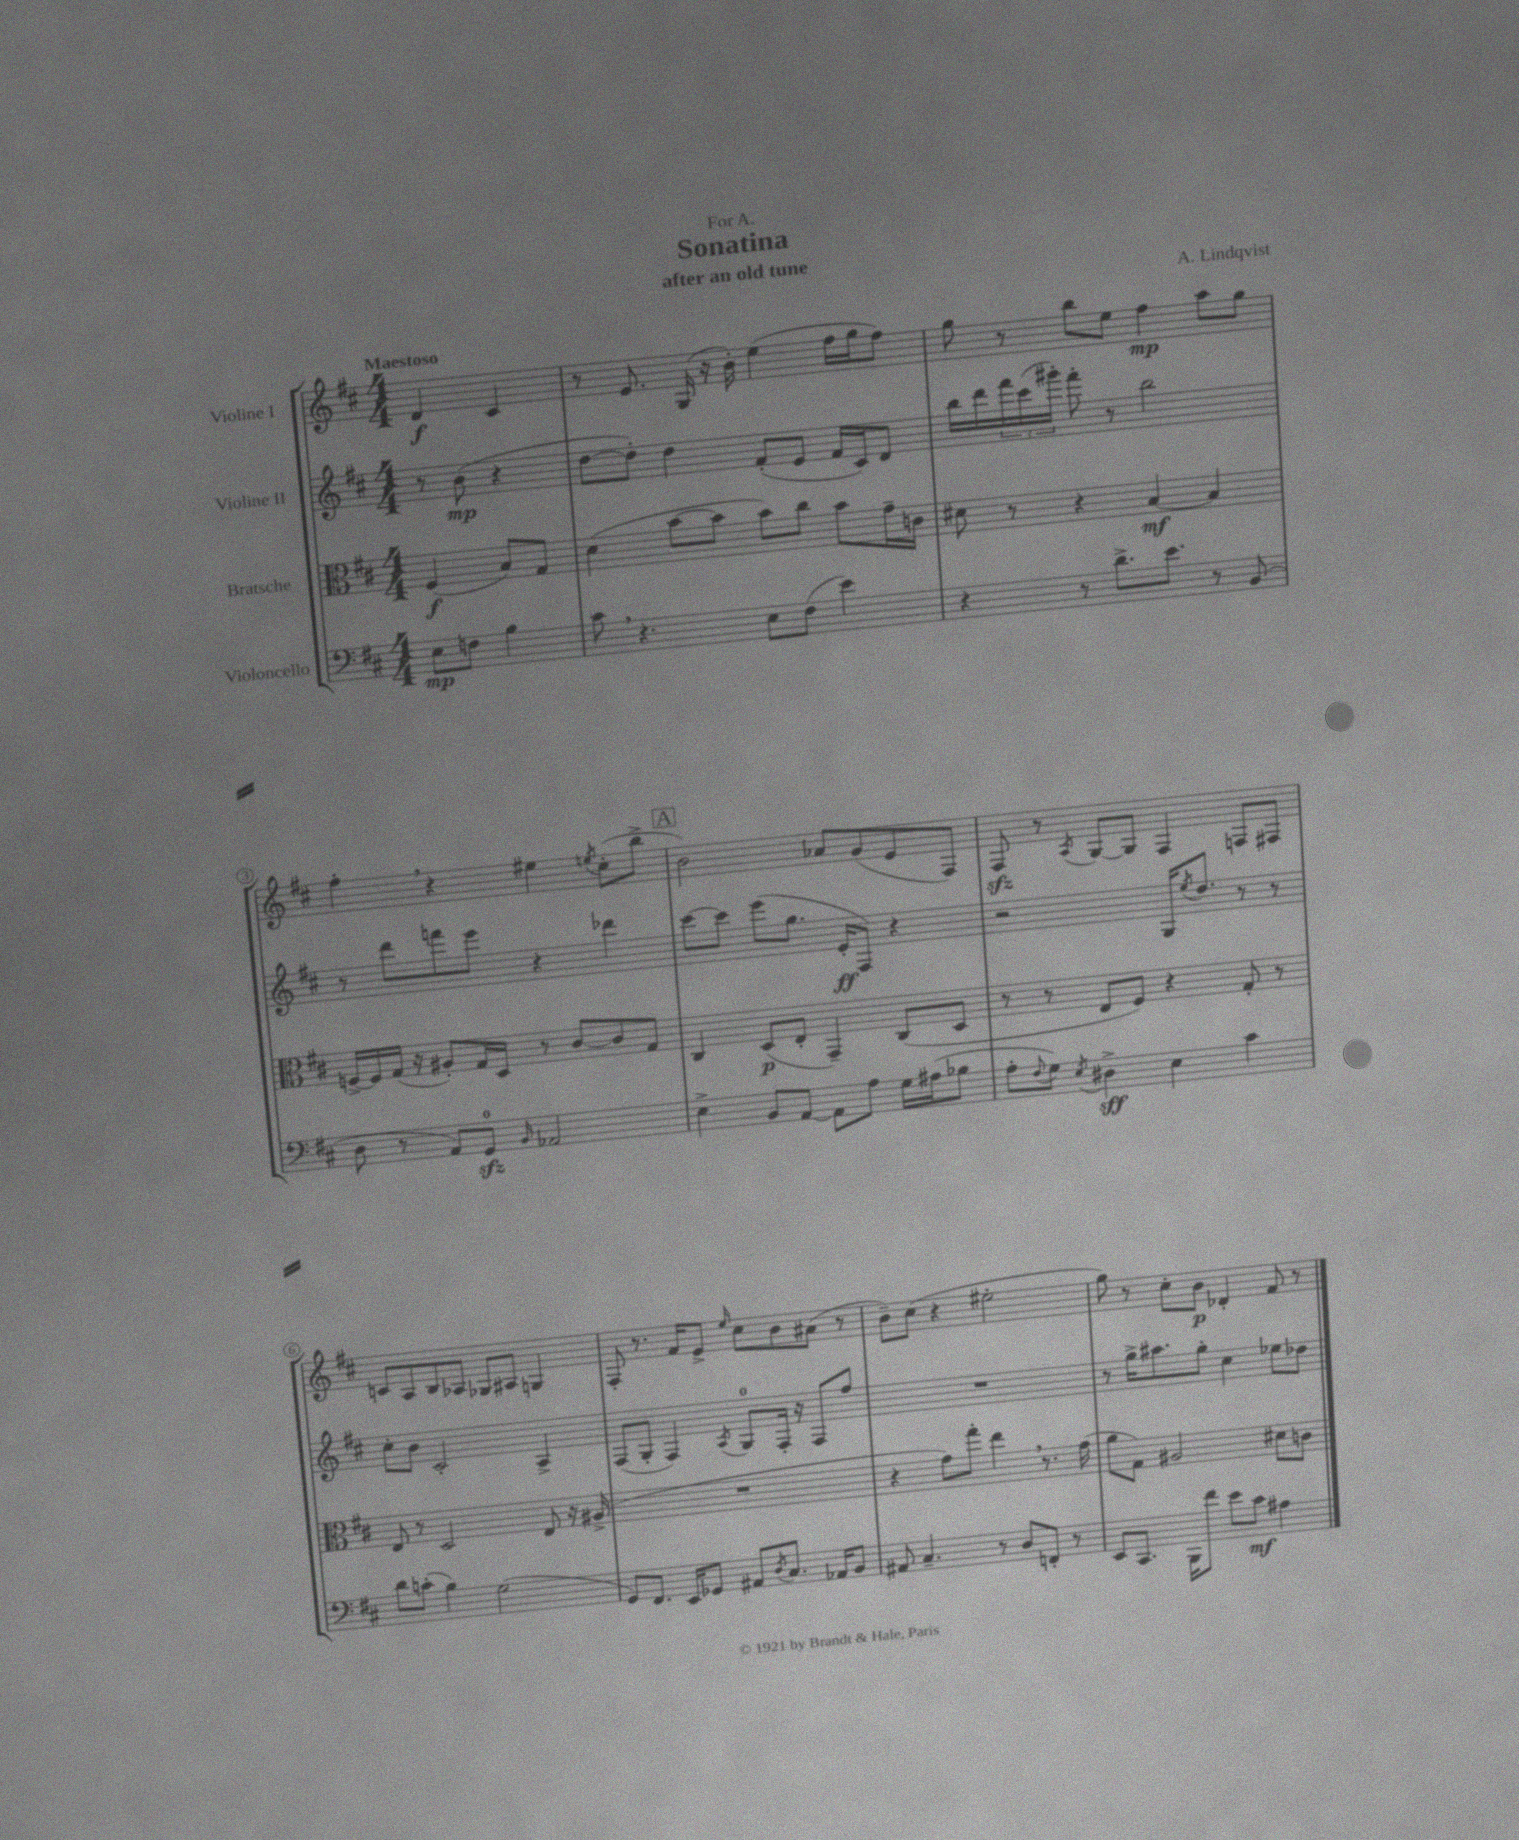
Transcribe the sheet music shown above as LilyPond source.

\header { title = "Sonatina" composer = "A. Lindqvist" subtitle = "after an old tune" dedication = "For A." }
<<
\new StaffGroup <<
\new Staff = "s0" \with { instrumentName = "Violine I" } {
    \clef treble \key d \major \numericTimeSignature \time 4/4 \partial 2 \tempo "Maestoso"
    d'4\f cis'4 |
    r8 e'8. g16( r16 b'16-.) e''4( fis''16 g''16 fis''8) |
    g''8 r8 b''8 e''8 fis''4\mp a''8 g''8 |
    fis''4-. \breathe r4 eis''4 \acciaccatura { e''8 } cis''8-.( b''8-> |
    \mark \markup { \box "A" } b'2) aes'8 g'8( e'8 fis8) |
    fis8\sfz r8 \acciaccatura { a8 } g8~ g8 fis4 f8 fis8 |
    c'8 a8 b8 aes8 ges8 ais8 g4 |
    fis8-. r8. fis'16 e'8-> \grace { e''16 } cis''8 b'8 ais'8( r8 |
    b'8--) cis''8( r4 eis''2-. |
    g''8) r8 cis''8-. b'8\p des'4-. fis'8 r8 \bar "|." |
}
\new Staff = "s1" \with { instrumentName = "Violine II" } {
    \clef treble \key d \major \numericTimeSignature \time 4/4 \partial 2
    r8 b'8\mp( r4 |
    d''8~ d''8-.) d''4 fis'8-.( e'8 fis'16 cis'16) d'8 |
    b''16 d'''16 \tuplet 3/2 { fis'''16 cis'''16( gis'''16-.) } fis'''8-. r8 b''2 |
    r8 d'''8 f'''8 e'''8 r4 des'''4 |
    \mark \markup { \box "A" } cis'''8~ cis'''8 e'''8( g''8. e'16-.\ff fis8) r4 |
    r2 g16 \acciaccatura { e''8 } d''8. r8 r8 |
    cis''8-. b'8 cis'2-. a4-> |
    fis8( g8-. fis4) \acciaccatura { a8 } g8-0 fis16-. r16 fis8 fis''8 |
    R1 |
    r8 g''16-> ais''8. g''8-. cis''4 ees''8 des''8 \bar "|." |
}
\new Staff = "s2" \with { instrumentName = "Bratsche" } {
    \clef alto \key d \major \numericTimeSignature \time 4/4 \partial 2
    fis4\f( b8) g8 |
    d'4( b'8~ b'8 b'8) cis''8 b'8 g'16-- c'16 |
    dis'8 r8 r4 b4~\mf b4 |
    f16~-> f16 g16( r16 ais8-.) g16 d16 r8 cis'8~ cis'8 g8 |
    \mark \markup { \box "A" } cis4 d8\p( e8-. g,4--) cis8( d8 |
    r8 r8 e8 fis8) r4 g8-. r8 |
    e8 r8 d2 e8 r16 ais16->( |
    R1 |
    r4 g'8) g''8-. e''4 \breathe r8. g'16( |
    a'8 g8) ais2 dis'8 c'8 \bar "|." |
}
\new Staff = "s3" \with { instrumentName = "Violoncello" } {
    \clef bass \key d \major \numericTimeSignature \time 4/4 \partial 2
    e8\mp f8 b4 |
    cis'8 \breathe r4. e8 fis8( e'4) |
    r4 r8 d'8.-> e'8. r8 b,8( |
    d8 r8 a,8) g,8-0\sfz \grace { b,16 } aes,2 |
    \mark \markup { \box "A" } e4-> b,8 a,8~ a,8 a8 g16 ais16( bes8 |
    a8-. \appoggiatura { fis8 } g8) \acciaccatura { e8 } dis4->\sff e4 cis'4 |
    d'8 c'8-.( b4) g2( |
    g,8) fis,8. e,16 ges,8 ais,8 \acciaccatura { d8 } cis8. aes,16 b,8 |
    ais,8 cis4.-- r8 d8 f,8-. r8 |
    e,8 cis,8. b,,16 fis'8 e'8 cis'8\mf ais4 \bar "|." |
}
>>
>>
\layout { \context { \Score \override BarNumber.stencil = #(make-stencil-circler 0.1 0.3 ly:text-interface::print) } }
